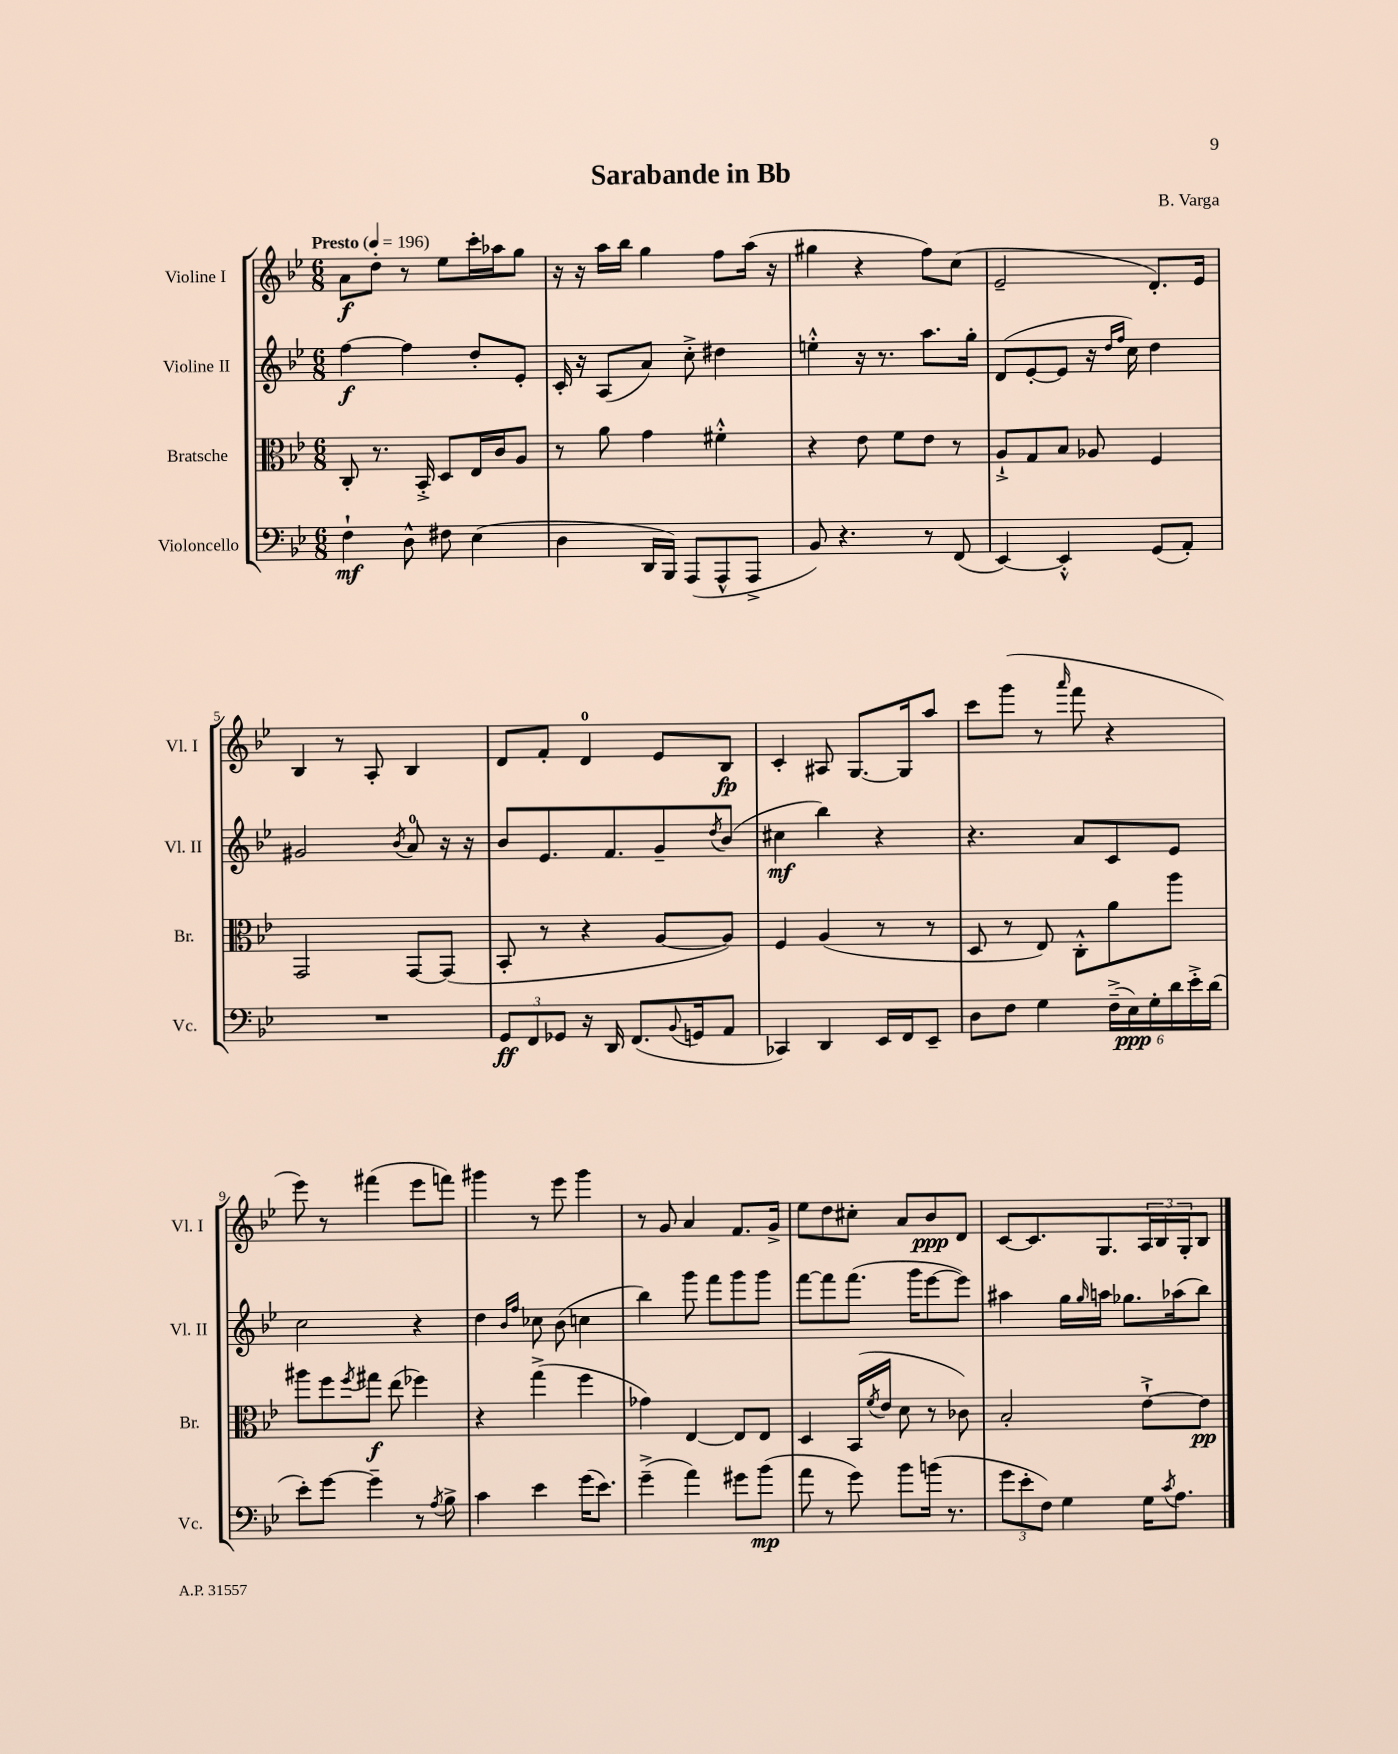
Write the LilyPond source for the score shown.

\header { title = "Sarabande in Bb" composer = "B. Varga" }
<<
\new StaffGroup <<
\new Staff = "s0" \with { instrumentName = "Violine I" shortInstrumentName = "Vl. I" } {
    \clef treble \key bes \major \numericTimeSignature \time 6/8 \tempo "Presto" 4 = 196
    a'8\f d''8-. r8 ees''8 c'''16-. aes''16 g''8 |
    r16 r16 a''16 bes''16 g''4 f''8 a''16( r16 |
    gis''4 r4 f''8) c''8( |
    ees'2-- d'8.-.) ees'16 |
    bes4 r8 a8-. bes4 |
    d'8 f'8-. d'4-0 ees'8 bes8\fp |
    c'4-. ais8 g8.~ g16 a''8 |
    c'''8 g'''8( r8 \grace { a'''16 } f'''8 r4 |
    ees'''8) r8 fis'''4( ees'''8 f'''8) |
    gis'''4 r8 ees'''8 gis'''4 |
    r8 g'8 a'4 f'8. g'16-> |
    ees''8 d''8 cis''8-. a'8 bes'8\ppp d'8 |
    c'8~ c'8. g8. \tuplet 3/2 { a16 bes16 g16-. } bes8 \bar "|." |
}
\new Staff = "s1" \with { instrumentName = "Violine II" shortInstrumentName = "Vl. II" } {
    \clef treble \key bes \major \numericTimeSignature \time 6/8
    f''4~\f f''4 d''8-. ees'8-. |
    c'16-. r16 a8( a'8) c''8-.-> dis''4 |
    e''4-.-^ r16 r8. a''8. g''16-. |
    d'8( ees'8~-. ees'8 r16 \grace { d''16 f''16 } c''16) d''4 |
    gis'2 \acciaccatura { bes'8 } a'8-0 r16 r16 |
    bes'8 ees'8. f'8. g'8-- \acciaccatura { d''8 } bes'8( |
    cis''4\mf bes''4) r4 |
    r4. a'8 c'8 ees'8 |
    c''2 r4 |
    d''4 \grace { bes'16 f''16 } ces''8 bes'8( c''4 |
    bes''4) g'''8 f'''8 g'''8 g'''8 |
    f'''8~ f'''8 f'''8.( g'''16 ees'''8~ ees'''8) |
    ais''4 g''16 \grace { g''16 } a''16 ges''8. aes''16( bes''8) \bar "|." |
}
\new Staff = "s2" \with { instrumentName = "Bratsche" shortInstrumentName = "Br." } {
    \clef alto \key bes \major \numericTimeSignature \time 6/8
    c8-. r8. bes,16-.-> d8 ees16 c'16 a8 |
    r8 a'8 g'4 fis'4-.-^ |
    r4 ees'8 f'8 ees'8 r8 |
    a8-!-> g8 bes8 aes8 f4 |
    g,2 g,8~ g,8( |
    bes,8-. r8 r4 a8~ a8) |
    f4 a4( r8 r8 |
    d8 r8 ees8) c8-.-^ a'8 a''8 |
    ais''8 f''8 \acciaccatura { f''8 } gis''8\f ees''8( fes''4) |
    r4 g''4->( f''4 |
    ges'4) ees4~ ees8 ees8 |
    d4 bes,16( \acciaccatura { f'8 } ees'16 d'8 r8 ces'8) |
    bes2-. ees'8~-!-> ees'8\pp \bar "|." |
}
\new Staff = "s3" \with { instrumentName = "Violoncello" shortInstrumentName = "Vc." } {
    \clef bass \key bes \major \numericTimeSignature \time 6/8
    f4-!\mf d8-^ fis8 ees4( |
    d4 d,16 bes,,16) a,,8( a,,8-^ a,,8-> |
    bes,8) r4. r8 f,8( |
    ees,4~) ees,4-.-^ g,8( a,8-.) |
    R2. |
    \tuplet 3/2 { g,8\ff f,8 ges,8 } r16 d,16 f,8.( \appoggiatura { bes,8 } g,16 a,8 |
    ces,4) d,4 ees,16 f,16 ees,8-- |
    d8 f8 g4 \tuplet 6/4 { f16--->( ees16\ppp) g16-. d'16 ees'16-.-> d'16( } |
    ees'8-.) g'8~ g'4-- r8 \acciaccatura { a8 } bes8-> |
    c'4 ees'4 g'16( ees'8.) |
    g'4--->( a'4) gis'8 bes'8\mp( |
    a'8 r8 g'8) bes'8 b'16( r8. |
    \tuplet 3/2 { g'8 ees'8-. f8) } g4 g16 \acciaccatura { c'8 } a8. \bar "|." |
}
>>
>>
